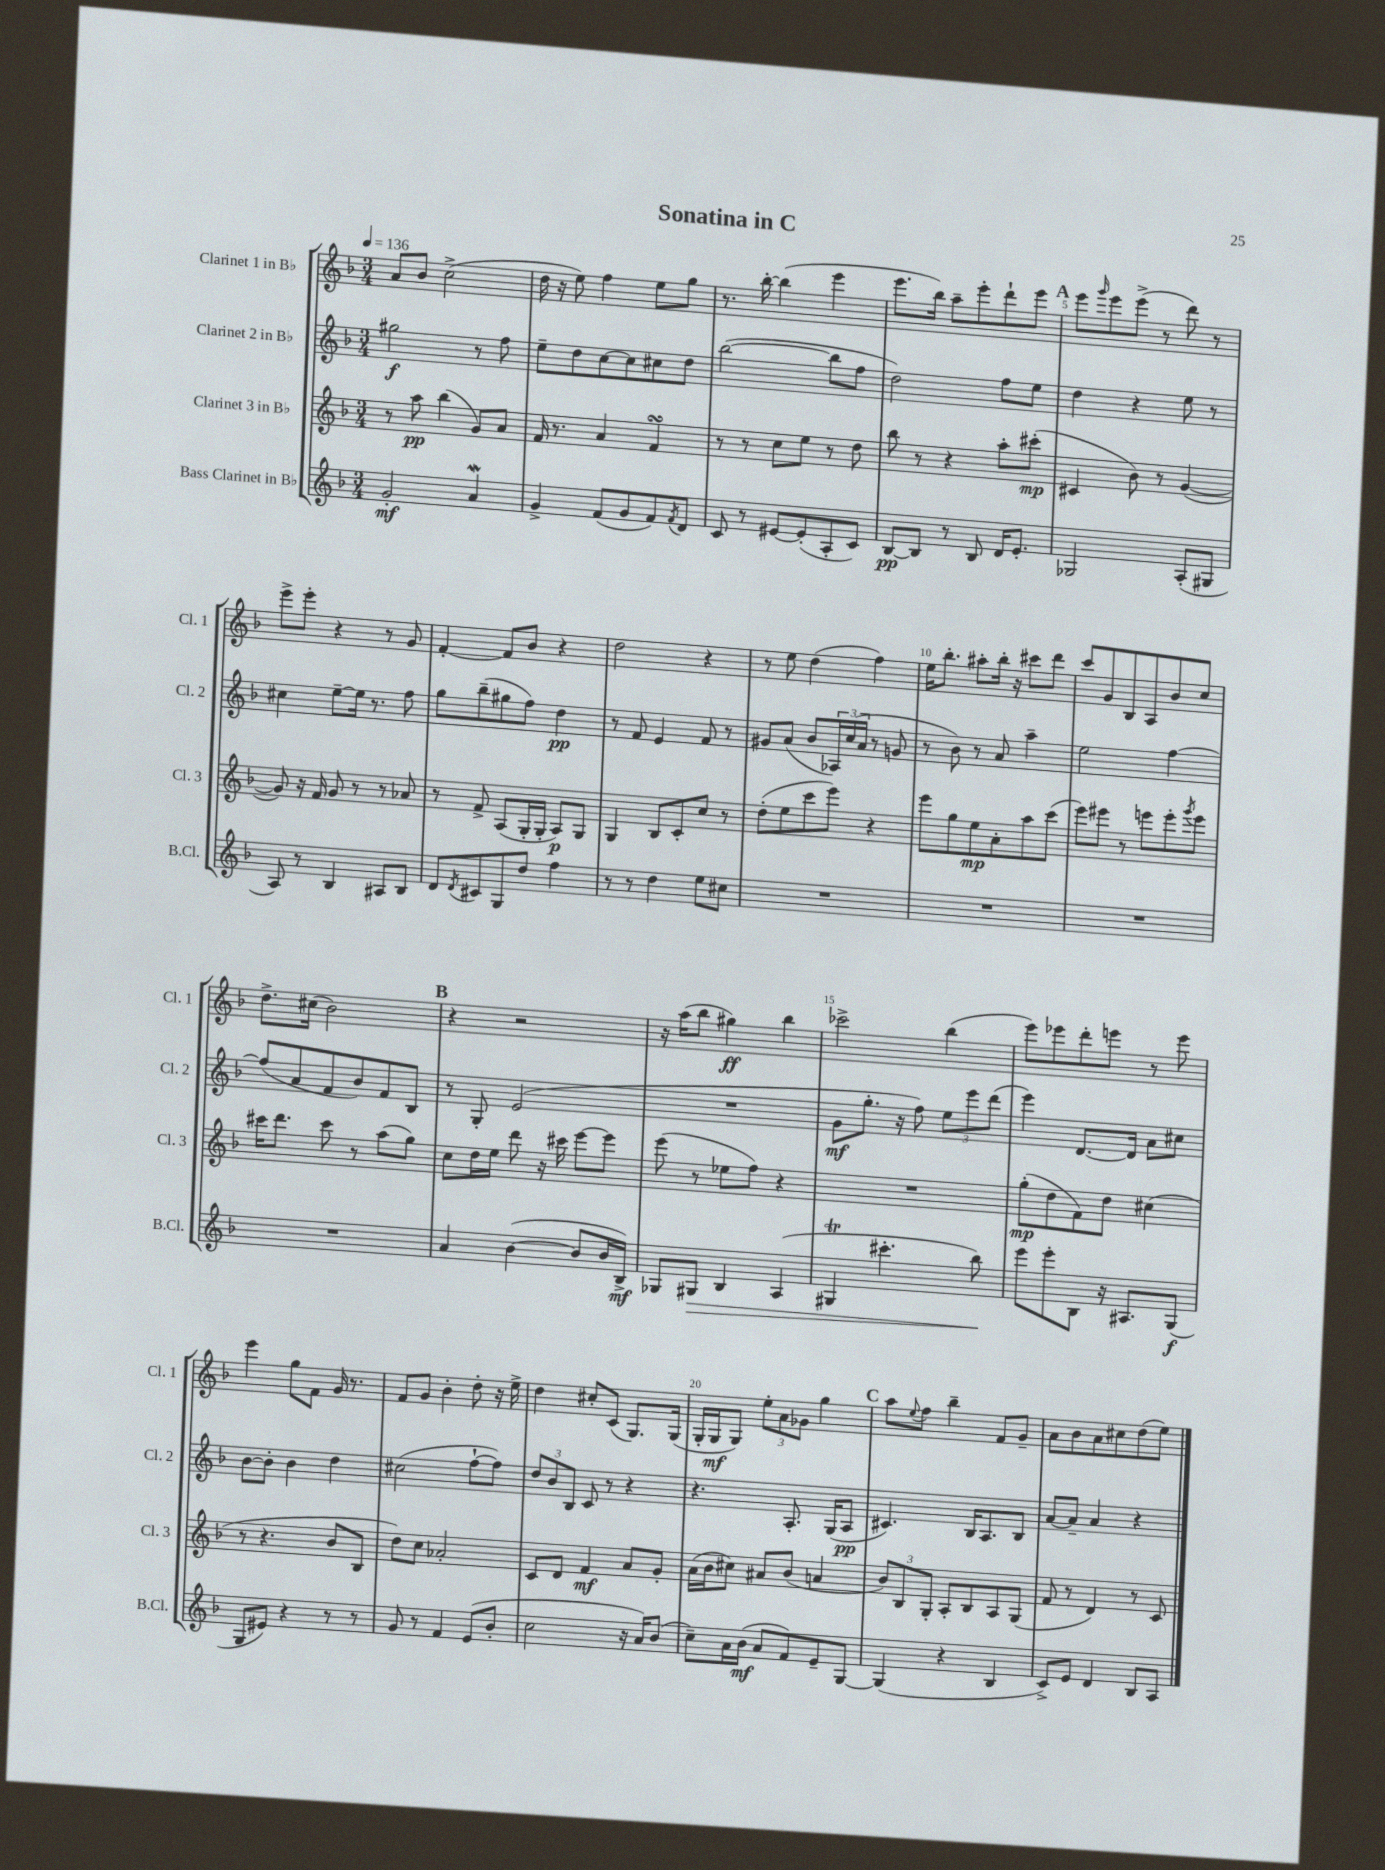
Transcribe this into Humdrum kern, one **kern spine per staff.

**kern	**kern	**kern	**kern
*staff4	*staff3	*staff2	*staff1
*clefG2	*clefG2	*clefG2	*clefG2
*k[b-]	*k[b-]	*k[b-]	*k[b-]
*M3/4	*M3/4	*M3/4	*M3/4
*MM136	*MM136	*MM136	*MM136
2g'	8r	2gg#	8a
.	8aa	.	8b-
.	(4bb-	.	(2cc^
4a	8g)	8r	.
.	8a	8ff	.
=	=	=	=
4g^	16f	8ee~	16dd
.	8.r	.	16r
.	.	8dd	8ee)
(8f	4a	[8cc	4ff
8g	.	8cc]	.
8f)	4f	8cc#	8ee
8qf	.	.	.
8d	.	8dd	8gg
=	=	=	=
8c	8r	([2bb-	8.r
8r	8r	.	.
.	.	.	[16bb-'
[8e#	8cc	.	(4bb-]
(8e#']	8ee	.	.
8A'	8r	8bb-]	4eee
8c)	8dd	8ff	.
=	=	=	=
[8B-	8bb-	2dd)	8.eee
8B-]	8r	.	.
.	.	.	16bb-)
8r	4r	.	8aa~
8B-	.	.	8eee'
16d	8aa'	8ff	8ddd`
8.e'	.	.	.
.	(8ccc#'	8ee	8eee
=	=	=	=
2G-	4c#	4dd	8eee
.	.	.	16qqggg
.	.	.	8eee
.	8b-)	4r	(8eee^
.	8r	.	8r
(8A'	([4g	8ee	8ddd)
8G#	.	8r	8r
=	=	=	=
8A)	8g])	4cc#	8eee^
8r	16r	.	8eee'
.	16f	.	.
4B-	8g	[8ee~	4r
.	8r	16ee]	.
.	.	8.r	.
8A#	8r	.	8r
8B-	8a-	8ff	8g
=	=	=	=
8d	8r	8gg	[4f'
8qd	.	.	.
8c#	8f^	(8bb-~	.
8G	(8A	8gg#	8f]
8dd	16G'	8ff)	8b-
.	16G'	.	.
4ff	8A)	4dd	4r
.	8G	.	.
=	=	=	=
8r	4G	8r	2dd
8r	.	8f	.
4dd	8B-	4e	.
.	8c'	.	.
8ee	8cc	8f	4r
8cc#	8r	8r	.
=	=	=	=
2.r	(8dd'	8g#	8r
.	8ee	(8a	8ee
.	8ccc	8b-	(4dd
.	8eee)	24A-)	.
.	.	(24cc	.
.	.	24a	.
.	4r	8r	4ff)
.	.	8g	.
=	=	=	=
2.r	8eee	8r	16ee
.	.	.	8.bb-'
.	8gg	8b-)	.
.	8ee	8r	8aa#'
.	8a'	8a	16bb-'
.	.	.	16r
.	8aa	4aa~	8ccc#
.	(8ccc	.	8ddd
=	=	=	=
2.r	8eee)	2ee	8ccc
.	8eee#	.	8g
.	8r	.	8B-
.	8eee	.	8A
.	8eee'	[4ff	8b-
.	8qggg	.	.
.	8eee	.	8cc
=	=	=	=
2.r	16ccc#	(8ff]	8.dd^
.	8.ddd	.	.
.	.	8a	.
.	.	.	(16cc#
.	8ccc#	8f	2b-)
.	8r	8b-)	.
.	(8aa	8f	.
.	8gg)	8B-	.
=	=	=	=
4a	8cc	8r	4r
.	16dd	8G'	.
.	16ee	.	.
([4b-	8ddd	(2e	2r
.	16r	.	.
.	16ccc#	.	.
8b-]	[8eee	.	.
16b-	8eee]	.	.
16B-^)	.	.	.
=	=	=	=
8G-	(8eee	2.r	16r
.	.	.	(16aa
8G#	8r	.	8bb-
4B-	8ee-	.	4gg#)
.	8ff)	.	.
(4A	4r	.	4bb-
=	=	=	=
4G#	2.r	8g	2ccc-^
.	.	8.gg'	.
4.ccc#'	.	.	.
.	.	16r	.
.	.	8ff)	.
.	.	12ee	(4bb-
.	.	12eee	.
8bb-)	.	.	.
.	.	(12ddd	.
=	=	=	=
8eee	(8gg'	4eee)	8eee)
8eee'	8dd	.	8eee-
8B-	8f)	[8.d	8ddd'
16r	8dd	.	8eee
8.A#	.	16d]	.
.	(4cc#	8a	8r
(8G	.	8cc#	8eee
=	=	=	=
8G	8r	[8b-	4eee
8e#)	4.r	8b-']	.
4r	.	4b-	8gg
.	.	.	8f
8r	8b-	4dd	16g
.	.	.	8.r
8r	8B-	.	.
=	=	=	=
8g	8dd)	(2cc#	8f
8r	8cc	.	8g
4f	2a-'	.	4b-'
(8e	.	[8ff`	8dd'
8b-'	.	8ff])	16r
.	.	.	16ee^
=	=	=	=
2cc	8c	12dd	4dd
.	.	12b-	.
.	8d	.	.
.	.	12B-	.
.	4f	8c	8cc#'
.	.	8r	(8c
16r	8a	4r	8.G)
16a)	.	.	.
(8b-	8g'	.	.
.	.	.	(16G
=	=	=	=
8cc~)	(16a	4.r	16G'
.	16b-	.	16G
16a	8cc#)	.	8G)
(16b-	.	.	.
8a	8a#	.	12ee'
.	.	.	12a
8f)	(8b-	8.A'	.
.	.	.	12g-
8e~	4a	.	4gg
.	.	(16G	.
[8G	.	8A	.
=	=	=	=
(4G]	12b-)	4.c#)	8aa
.	12B-	.	.
.	.	.	8qqee
.	.	.	8ff
.	12G'	.	.
4r	8A'	.	4bb-~
.	8B-	16B-	.
.	.	8.A	.
4B-	8A	.	8f
.	(8G	8B-	8g~
=	=	=	=
8c^)	8f	[8a	8a
8e	8r	8a~]	8b-
4d	4d)	4a	8a
.	.	.	8cc#
8B-	8r	4r	(8dd
8A	8c	.	8ee)
==	==	==	==
*-	*-	*-	*-
